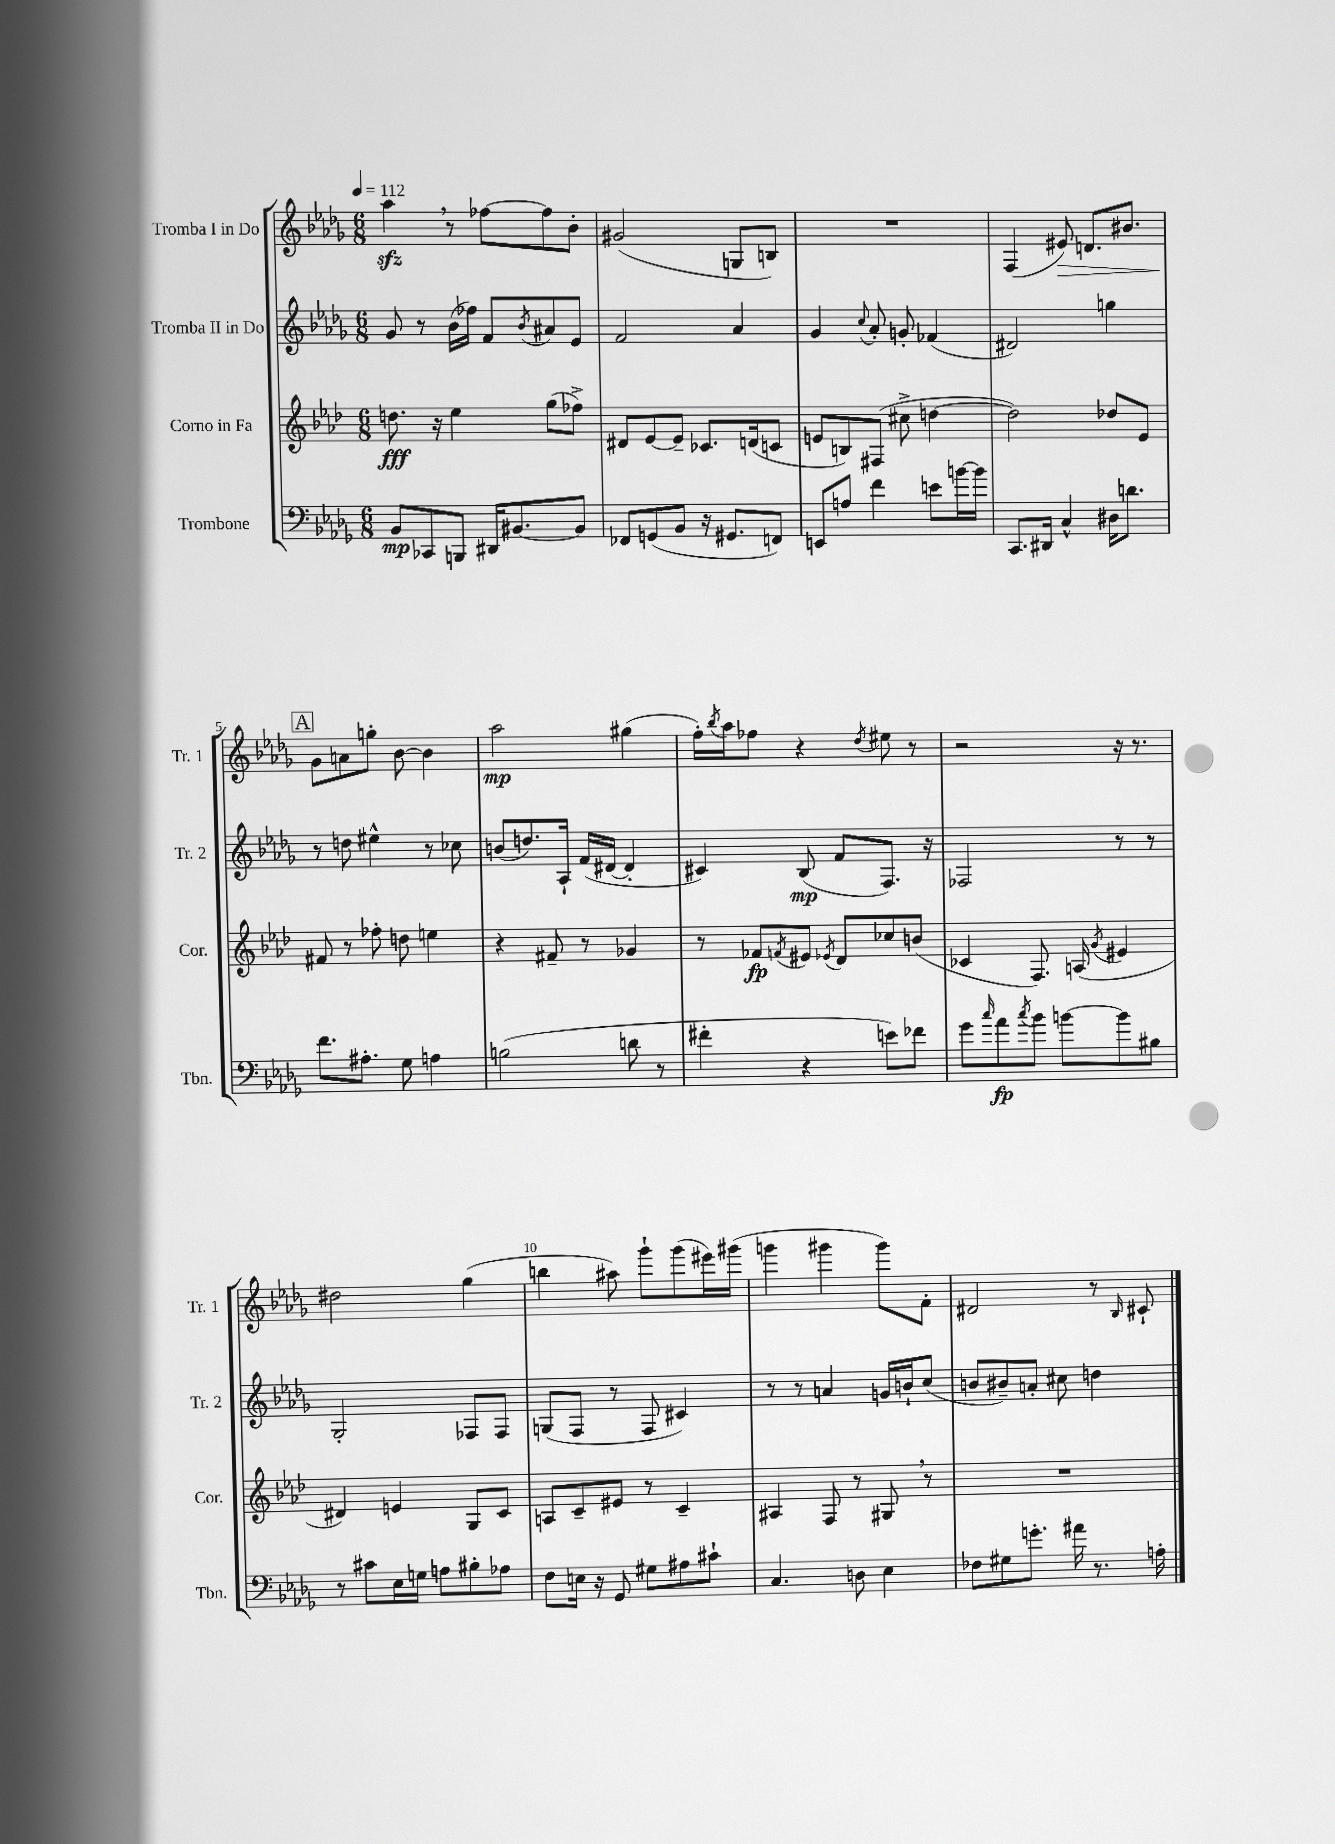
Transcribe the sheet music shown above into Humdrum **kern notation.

**kern	**kern	**kern	**kern
*staff4	*staff3	*staff2	*staff1
*clefF4	*clefG2	*clefG2	*clefG2
*k[b-e-a-d-g-]	*k[b-e-a-d-]	*k[b-e-a-d-g-]	*k[b-e-a-d-g-]
*M6/8	*M6/8	*M6/8	*M6/8
*MM112	*MM112	*MM112	*MM112
8BB-	8.dd	8g-	4aa-
8CC-	.	8r	.
.	16r	.	.
8BBB	4ee-	(16b-	8r
.	.	16ff-)	.
16DD#	.	8f	[8ff-
[8.BB#	.	.	.
.	.	8qb-	.
.	(8gg	8a#	8ff-]
8BB#]	8ff-^)	8e-	8b-'
=	=	=	=
8FF-	8d#	2f	(2g#
(8GG	[8e-	.	.
8BB-	8e-~]	.	.
16r	8.c-	.	.
8.GG#	.	.	.
.	.	4a-	8G
.	(16d	.	.
8FF)	8c	.	8B)
=	=	=	=
8EE	8e	4g-	2.r
8A	8B)	.	.
.	.	8qqcc	.
4f	(8F#	8a-'	.
.	8cc#^	8g'	.
8e	[4dd	(4f-	.
[16b	.	.	.
16b]	.	.	.
=	=	=	=
8.CC	2dd])	2d#)	(4F
16DD#	.	.	.
4C^^	.	.	8e#)
.	.	.	8.d
16D#	8dd-	4gg	.
8.d	.	.	8.b#
.	8e-	.	.
=	=	=	=
8.f	8f#	8r	8g-
.	8r	8dd	8a
8.A#'	.	.	.
.	8ff-'	4ee#^^	8gg'
8G-	8dd	.	[8b-
4A	4ee	8r	4b-]
.	.	8cc-	.
=	=	=	=
(2B	4r	(8b	2aa-
.	.	8.dd)	.
.	8f#~	.	.
.	.	16A-`	.
.	8r	(16f	.
.	.	[16d#	.
8d	4g-	4d#']	(4gg#
8r	.	.	.
=	=	=	=
4f#'	8r	4c#)	16ff')
.	.	.	8qbb-
.	.	.	16aa-
.	8f-	.	8ff-
.	8qf	.	.
4r	8e#	(8B-	4r
.	8qe-	.	.
.	8d-	8f	.
.	.	.	8qdd-
8e)	8cc-	8.F)	8ee#
8f-	(8b	.	8r
.	.	16r	.
=	=	=	=
8g-	4c-	2F-	2r
16qqcc	.	.	.
8a-	.	.	.
8qcc	.	.	.
8b-	8.F)	.	.
[8b	.	.	.
.	(16A	.	.
.	8qg	.	.
8b]	4e#	8r	16r
.	.	.	8.r
8B#	.	8r	.
=	=	=	=
8r	4d#)	2G-'	2dd#
8c#	.	.	.
16E-	4e	.	.
16G	.	.	.
8A	.	.	.
8B#'	8G	8F-	(4gg-
8A-	8c	8F-	.
=	=	=	=
8F	8A	(8G	4bb
16E	8c~	8F	.
16r	.	.	.
8GG-	8e#	8r	8aa#)
8G#	8r	8F	8ggg-`
8A#	4c~	4c#)	(8ggg-
8c#`	.	.	16eee#)
.	.	.	(16ggg#
=	=	=	=
4.C	4A#	8r	4ggg
.	.	8r	.
.	8F	4a	4ggg#
8D	8r	.	.
4E-	8G#	16g	8ggg#)
.	.	16b`	.
.	8r	(8cc	8f'
=	=	=	=
8F-	2.r	8b	2d#
8G#	.	8b#~)	.
8.g'	.	8a'	.
.	.	8cc#	.
16a#	.	.	.
8.r	.	4dd	8r
.	.	.	16qqB-
.	.	.	8c#`
16A'	.	.	.
==	==	==	==
*-	*-	*-	*-
